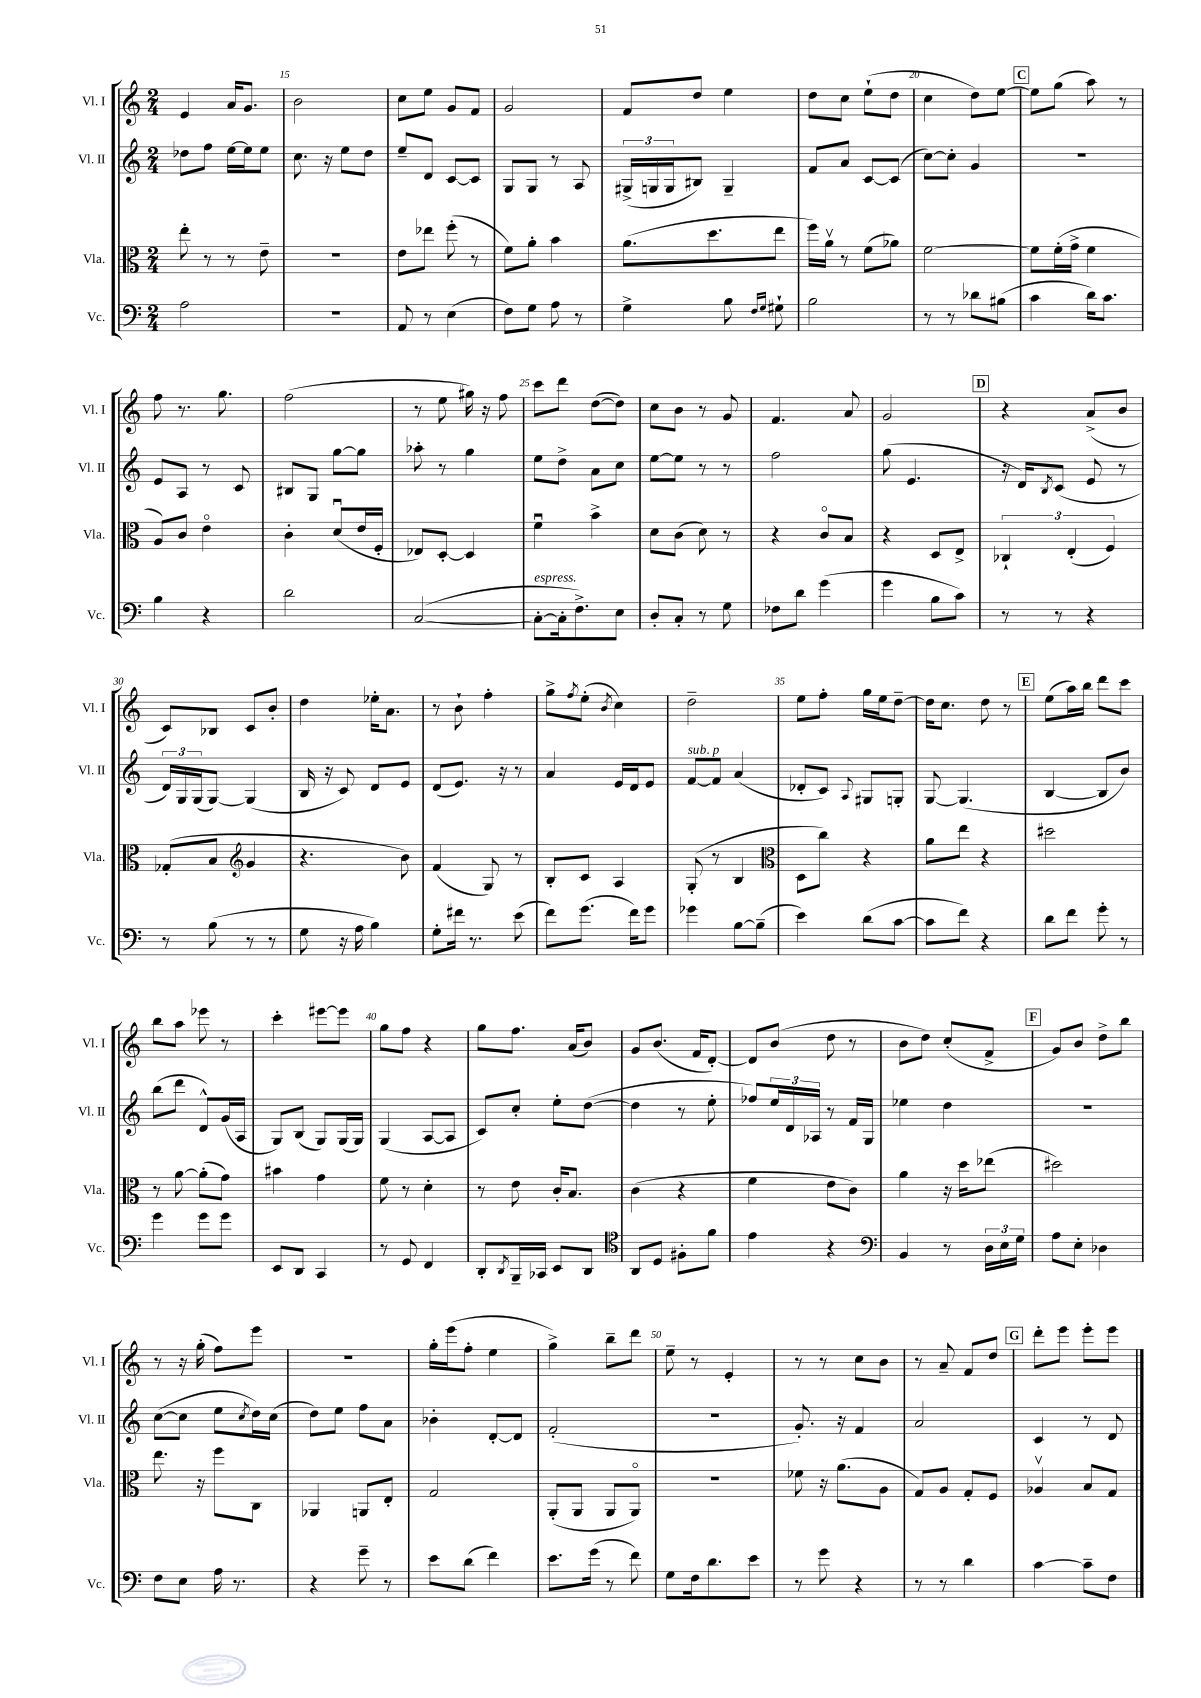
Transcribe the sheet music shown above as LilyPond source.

<<
\new StaffGroup <<
\new Staff = "s0" \with { instrumentName = "Vl. I" shortInstrumentName = "Vl. I" } {
    \clef treble \key c \major \numericTimeSignature \time 2/4
    e'4 a'16 g'8. |
    b'2 |
    c''8 e''8 g'8 f'8 |
    g'2 |
    f'8 d''8 e''4 |
    d''8 c''8 e''8-!( d''8 |
    c''4 d''8) e''8~ |
    \mark \markup { \box "C" } e''8 g''8( a''8) r8 |
    f''8 r8. g''8. |
    f''2( |
    r8 e''8 gis''16) r16 f''8 |
    c'''8 d'''8 d''8~( d''8) |
    c''8 b'8 r8 g'8 |
    f'4. a'8 |
    g'2 |
    \mark \markup { \box "D" } r4 a'8->( b'8 |
    c'8) bes8 c'8 b'8-. |
    d''4 ees''16-. a'8. |
    r8 b'8-! f''4-. |
    g''8-> \acciaccatura { f''8 } e''8-.( \acciaccatura { b'8 } c''4) |
    d''2-- |
    e''8 f''8-. g''16 e''16 d''8~-- |
    d''16 c''8. d''8 r8 |
    \mark \markup { \box "E" } e''8( a''16) b''16 d'''8 c'''8 |
    b''8 a''8 ees'''8 r8 |
    c'''4-. eis'''8~ eis'''8 |
    g''8 f''8 r4 |
    g''8 f''8. a'16( b'8) |
    g'8 b'8.( f'16 d'8~-.) |
    d'8 b'8( d''8 r8 |
    b'8 d''8) c''8-.( f'8-> |
    \mark \markup { \box "F" } g'8) b'8 d''8-> b''8 |
    r8 r16 g''16-.( f''8) e'''8 |
    R2 |
    g''16-. e'''16( f''8-. e''4 |
    g''4->) b''8-- d'''8 |
    e''8-- r8 e'4-. |
    r8 r8 c''8 b'8 |
    r8 a'8-- f'8 d''8 |
    \mark \markup { \box "G" } d'''8-. e'''8 e'''8-. e'''8 \bar "|." |
}
\new Staff = "s1" \with { instrumentName = "Vl. II" shortInstrumentName = "Vl. II" } {
    \clef treble \key c \major \numericTimeSignature \time 2/4
    des''8 f''8 e''16~ e''16 e''8 |
    c''8. r16 e''8 d''8 |
    e''8-- d'8 c'8~ c'8 |
    g8 g8 r8 a8 |
    \tuplet 3/2 { gis16->( g16 g16 } bis8) g4-- |
    f'8 a'8 c'8~ c'8( |
    c''8~) c''8-. g'4 |
    \mark \markup { \box "C" } R2 |
    e'8 a8 r8 c'8 |
    bis8 g8 g''8~ g''8 |
    aes''8-. r8 g''4 |
    e''8 d''8-> a'8 c''8 |
    e''8~ e''8 r8 r8 |
    f''2 |
    g''8( e'4. |
    \mark \markup { \box "D" } r16 d'16) \acciaccatura { b8 } c'8( e'8 r8 |
    \tuplet 3/2 { d'16) g16 g16( } g8~) g4( |
    b16 r16 c'8) d'8 e'8 |
    d'8( e'8.) r16 r8 |
    a'4 e'16 d'16 e'8 |
    f'8~^\markup { \italic "sub. p" } f'8 a'4( |
    des'8-. c'8) \appoggiatura { a8 } gis8 g8-. |
    g8~ g4.( |
    \mark \markup { \box "E" } b4~ b8 b'8) |
    b''8( d'''8 d'8-^) g'16( a16 |
    g8) b8( g8) g16( g16) |
    g4( a8~ a8 |
    c'8) c''8-. e''8-. d''8~( |
    d''4 r8 e''8-. |
    fes''8) \tuplet 3/2 { e''16 d'16 aes16 } r8 f'16 g16 |
    ees''4 d''4 |
    \mark \markup { \box "F" } r2 |
    c''8~( c''8 e''8 \acciaccatura { c''8 } d''16) c''16( |
    d''8) e''8 f''8 a'8 |
    bes'4-. d'8~-. d'8 |
    f'2-.( |
    r2 |
    g'8.-.) r16 f'4 |
    a'2 |
    \mark \markup { \box "G" } c'4 r8 d'8 \bar "|." |
}
\new Staff = "s2" \with { instrumentName = "Vla." shortInstrumentName = "Vla." } {
    \clef alto \key c \major \numericTimeSignature \time 2/4
    e''8-. r8 r8 e'8-- |
    R2 |
    e'8 ees''8 f''8-.( r8 |
    f'8) a'8-. b'4 |
    a'8.( d''8. e''8 |
    f''16) a'16\upbow r8 f'8( aes'8) |
    f'2~ |
    \mark \markup { \box "C" } f'8 f'16-.( g'16-> f'4 |
    a8) c'8 e'4\flageolet |
    c'4-. d'8\downbow( e'16 f16-. |
    ees8) d8~-. d4 |
    f'4\downbow b'4-> |
    d'8 c'8( d'8) r8 |
    r4 c'8\flageolet b8 |
    r4 d8 e8-> |
    \mark \markup { \box "D" } \tuplet 3/2 { ces4-! e4-.( f4) } |
    ges8-.( b8 \clef treble g'4 |
    r4. b'8) |
    f'4( g8) r8 |
    b8-. c'8 a4 |
    g8-.( r8 b4 |
    \clef alto d8 c''8) r4 |
    a'8 e''8 r4 |
    \mark \markup { \box "E" } dis''2 |
    r8 a'8~ a'8-.( g'8) |
    bis'4 g'4 |
    f'8 r8 d'4-. |
    r8 e'8 c'16-. b8. |
    c'4( r4 |
    f'4 e'8 c'8) |
    a'4 r16 d''16 ees''8( |
    \mark \markup { \box "F" } dis''2) |
    e''8. r16 f''8 c8 |
    aes,4 a,8 e8-. |
    g2 |
    a,8-.( a,8 a,8 a,8\flageolet) |
    R2 |
    fes'8 r16 a'8.( a8 |
    g8) a8 g8-. f8 |
    \mark \markup { \box "G" } aes4\upbow b8 g8 \bar "|." |
}
\new Staff = "s3" \with { instrumentName = "Vc." shortInstrumentName = "Vc." } {
    \clef bass \key c \major \numericTimeSignature \time 2/4
    a2 |
    R2 |
    a,8 r8 e4( |
    f8) g8 a8 r8 |
    g4-> b8 \grace { f16 g16 } gis8-! |
    b2 |
    r8 r8 des'8 bis8( |
    \mark \markup { \box "C" } c'4 d'16) c'8. |
    b4 r4 |
    d'2 |
    c2~( |
    c8~-.^\markup { \italic "espress." } c16-. f8.->) e8 |
    d8-. c8-. r8 g8 |
    fes8 d'8 g'4( |
    g'4 b8 c'8) |
    \mark \markup { \box "D" } r8 r8 r4 |
    r8 b8( r8 r8 |
    g8 r16 a16 b4) |
    g8-. fis'16 r8. e'8( |
    f'8) g'8.( f'16) g'8 |
    ges'4 b8~ b8--( |
    e'4) d'8( c'8~ |
    c'8 f'8) r4 |
    \mark \markup { \box "E" } d'8 f'8 g'8-. r8 |
    g'4 g'8 g'8 |
    e,8 d,8 c,4 |
    r8 g,8 f,4 |
    d,8-. \acciaccatura { d,8 } b,,16-- ces,16 e,8 d,8 |
    \clef tenor a,8 d8 fis8-. f'8 |
    e'4 r4 |
    \clef bass b,4 r8 \tuplet 3/2 { d16 e16 g16 } |
    \mark \markup { \box "F" } a8 e8-. des4 |
    f8 e8 a16 r8. |
    r4 g'8-- r8 |
    e'8 d'8( f'4) |
    e'8. g'16( r8 f'8) |
    g8 f16 d'8. e'8 |
    r8 g'8 r4 |
    r8 r8 d'4 |
    \mark \markup { \box "G" } c'4~ c'8-- f8 \bar "|." |
}
>>
>>
\layout { \context { \Score currentBarNumber = #14 \override BarNumber.break-visibility = ##(#f #t #t) barNumberVisibility = #(every-nth-bar-number-visible 5) } }
